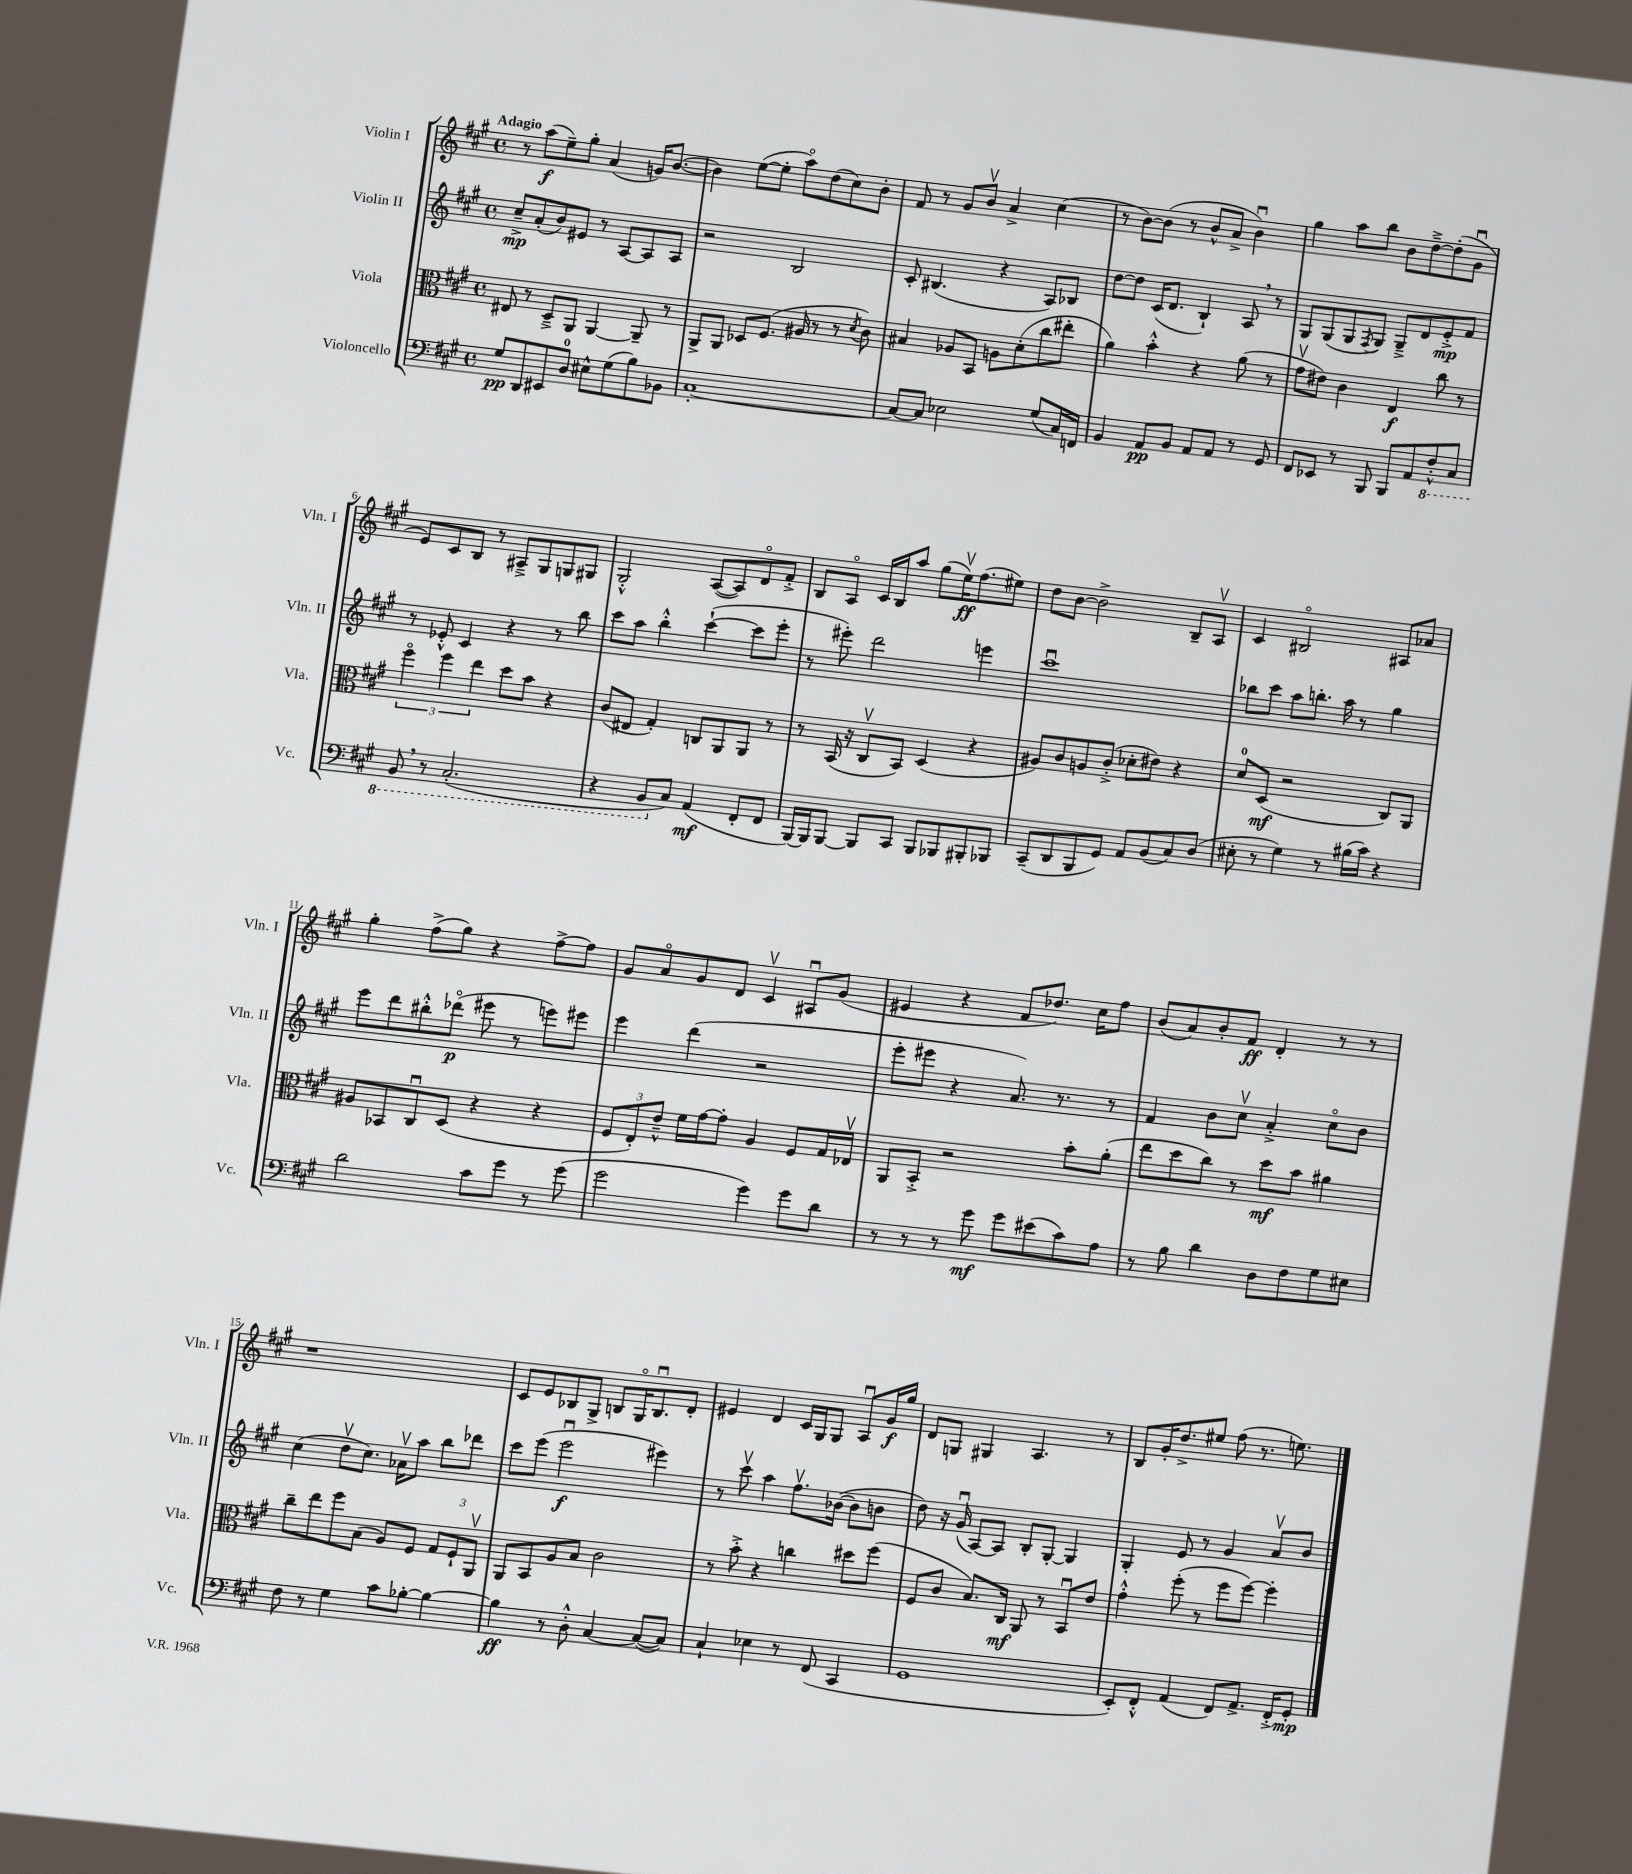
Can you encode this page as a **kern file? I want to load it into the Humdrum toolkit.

**kern	**kern	**kern	**kern
*staff4	*staff3	*staff2	*staff1
*clefF4	*clefC3	*clefG2	*clefG2
*k[f#c#g#]	*k[f#c#g#]	*k[f#c#g#]	*k[f#c#g#]
*M4/4	*M4/4	*M4/4	*M4/4
*met(c)	*met(c)	*met(c)	*met(c)
8G#/L	8E#/	8cc#~^/L	8r
8DD/	8r	(8a'/	(8aa\L
8EE#/	8D~^/L	8b/)	8ee~\)
8D/J	8AA/J	8e#/J	8gg#'\J
8E#^^\L	[4AA/	8r	(4a/
(8G#\	.	[8A/L	.
8B\)	8AA~/]	8A/]	16g/LK)
.	.	.	([8.b/J
8BB-\J	8r	8A/J	.
=	=	=	=
[1C#'	8AA^/L	2r	4b\])
.	8AA/J	.	.
.	8D-/L	.	([8ee\L
.	(8.F#/J	.	8ee'\]J
.	.	2B/	8aao\L)
.	16A#/	.	.
.	8r	.	(8dd\
.	8r	.	8cc#\)
.	8qd/	.	.
.	8c#\)	.	8b'\J
=	=	=	=
8C#/_L	4B#/	8c#'/	8f#/
8C#/]J	.	(4.B#/	8r
2E-\	8A-/L	.	8g#/L
.	8BB/J	.	8bv/J
.	8A\L	4r	4a^/
.	(8d'\	.	.
(8G#/L	8cc#\	8A/L)	(4cc#\
16C#/L)	8ee#'\J	8B-/J	.
16FF/JJ	.	.	.
=	=	=	=
4BB/	4a\)	[8dd\L	8r
.	.	8dd\]J	[8b\L)
8AA/L	4b'^^\	(16c#/LK	(8b\]J
.	.	8.d/J	.
8BB/J	.	.	8r
8AA/L	4r	4B`/)	8b^^/L
8AA/J	.	.	8a^/J
8r	(8a\	8A/	4bu\)
8GG#/	8r	8r	.
=	=	=	=
8FF#/L	8g#v\L	8G#/L	4gg#\
8EE-/J	8e#\J)	(8G#/	.
8r	4c#\	8G#/	8aa\L
.	.	8qF#/	.
8BBB/	.	8G#/J)	8bb\J
8BBB/L	4E/	8G#~^/L	8b\L
8AA/	.	8d/	[8dd~^\
8FF#'^^/	8cc#\	8e'^/	(8dd'\]
8CC#/J	8r	8f#/J	8g#u\J
=	=	=	=
8BBB/	6ff#o\	8r	8e/L)
8r	.	8e-'^^/	8c#/
.	6ff#\	.	.
(2.CC#'/	.	4c#/	8B/J
.	6ee\	.	.
.	.	.	8r
.	8dd\L	4r	8A#~^/L
.	8b\J	.	8G#/
.	4r	8r	8G/
.	.	8bb\	8G#/J
=	=	=	=
4r	(8c#/L	8ccc#\L	2G#'^^/
.	8E#/J	8aa\J	.
8BBB/L	4G#'/)	4bb'^^\	.
8C#/J)	.	.	.
(4AA/	8C/L	([4ccc#`\	([8A/L
.	8AA/	.	8A/])
8FF#'/L	8AA/J	8ccc#\]L	8do/
8FF#/J	8r	8eee'\J	8f#'^/J
=	=	=	=
[16BBB/LL)	8r	8r	8B/L
16BBB/]J	.	.	.
[8BBB/J	(16BB/	8eee#'\)	8Ao/J
.	16r	.	.
8BBB/]L	8C#v/L	2ddd\	16c#/LL
.	.	.	16B/J
8CC#/J	8BB/J)	.	8aa/J
8BBB/L	(4D/	.	(8gg#\L
8BBB-/	.	.	16eev\K)
.	.	.	(8.ff#\
8BBB#'/	4r	4eee\	.
8BBB-/J	.	.	8ee#\J)
=	=	=	=
(8CC#~/L	8A#/L)	1ccc#u	8dd\L
8DD/	8c#/	.	[8b\J
8BBB/	8A/	.	2b^\]
8GG#/J)	(8c#'^/J	.	.
8AA/L	8d-'\L	.	.
(8BB/	8e#\J)	.	.
8C#/)	4r	.	8B~/L
(8D/J	.	.	8Av/J
=	=	=	=
8E#'\	8d/L	8bb-\L	4c#/
8r	(8D/J	8ccc#\J	.
4G#\)	2r	8aa\L	2B#o/
.	.	8.bb'\J	.
8r	.	.	.
.	.	16aa\	.
(16B#\LL	.	8r	.
16c#\JJ)	.	.	.
4r	8C#/L)	4gg#\	8A#/L
.	8AA/J	.	8a-/J
=	=	=	=
2d\	8A#/L	8eee\L	4gg#'\
.	8BB-/	8ddd\	.
.	8C#u/	8bb#'^^\	(8ff#^\L
.	(8D/J	(8ddd-o\J	8gg#\J)
8c#\L	4r	8eee#\	4r
8g#\J	.	8r	.
8r	4r	8eee\L)	[8ff#^\L
(8g#\	.	8eee#\J	8ff#\]J
=	=	=	=
2g#\	12F#/L	4eee\	8g#/L
.	12E'/)	.	.
.	.	.	8ao/
.	12e~^^/J	.	.
.	16f#\LL	(4ddd\	8g#/
.	[16g#\J	.	.
.	8g#'\]J	.	8d/J
4g#\)	4A/	2r	4c#v/
8g#\L	8F#/L	.	8A#u/L
8d\J	16G#/L	.	(8g#/J
.	16E-v/JJ	.	.
=	=	=	=
8r	8AA/L	8eee'\L	4e#/
8r	8BB'^/J	8eee#\J	.
8r	2r	4r	4r
8g#\	.	.	.
8g#\L	.	8.a/)	8f#/L
(8e#\	.	.	8.dd-/J)
.	.	8.r	.
8c#\)	8b'\L	.	.
.	.	.	16cc#\LK
8A\J	(8a'\J	8r	8ff#\J
=	=	=	=
8r	8ee\L	4f#/	(8b/L
8B\	8dd\	.	8a/)
4d\	8cc#\J)	8b\L	8b'/
.	8r	8cc#v\J	8f#/J
8D\L	8dd\L	4a'^/	4d'/
8F#\	8b\J	.	.
8G#\	4a#\	8cc#o\L	8r
8E#\J	.	8b\J	8r
=	=	=	=
8F#\	8cc#~\L	(4cc#\	1r
8r	8ee\	.	.
4G#\	8ff#\	8ddv\L	.
.	(8B\J	8.cc#\J)	.
8c#\L	8A/L)	.	.
.	.	16a-v\LK	.
[8B-'\J	8F#/J	8aa\J	.
4B-\_	12G#/L	8bb\L	.
.	12F#`/	.	.
.	.	8ddd-\J	.
.	12AAv/J	.	.
=	=	=	=
4B-\]	8AA/L	8ccc#\L	8c#/L
.	8BB/	(8eee\J	8e/
8r	8A/	2eeeu\	8B-/
8D'^^\	8B/J	.	8G#^/J
[4C#/	2c#\	.	8B/L
.	.	.	16G#o/K
.	.	.	8.Bu/
(8C#/_L	.	4eee#\)	.
8C#/]J)	.	.	8d'/J
=	=	=	=
4C#`/	8r	8r	4e#/
.	8b'^\	8ccc#v\	.
4E-\	4r	4aa\	4d/
8r	4cc\	8.ff#v\L	16c#/LL
.	.	.	16G#/J
(8FF#/	.	.	8G#/J
.	.	([16b-\Jk	.
4CC#/	8dd#\L	8b-\]L	8Au/L
.	(8ff#\J	8b\J	16g#/L
.	.	.	16gg#/JJ
=	=	=	=
1GG#	8F#/L	8dd\)	8d/L
.	8c#/J	16r	8G/J
.	.	(16g#u/	.
.	8.B/L)	[8A/L)	4G#/
.	.	8A/]J	.
.	16C#/Jk	.	.
.	8AA/	8B'/L	4.A/
.	8r	[8G#'/J	.
.	8BBu/L	4G#/]	.
.	8e/J	.	8r
=	=	=	=
8EE'/L)	4g#'^^\	4G#'/	8B/L
8FF#'^^/J	.	.	16g#'/K
.	.	.	8.dd^/
(4AA/	(8ff#'\	8e/	.
.	8r	8r	8ee#/J
8FF#/L)	8ff#\L	4g#/	(8ff#\
8.AA^/J	[8ff#\J)	.	8.r
.	4ff#'\]	8av/L	.
16FF#'^/LK	.	.	8.ee\)
8GG#'/J	.	8b/J	.
==	==	==	==
*-	*-	*-	*-
